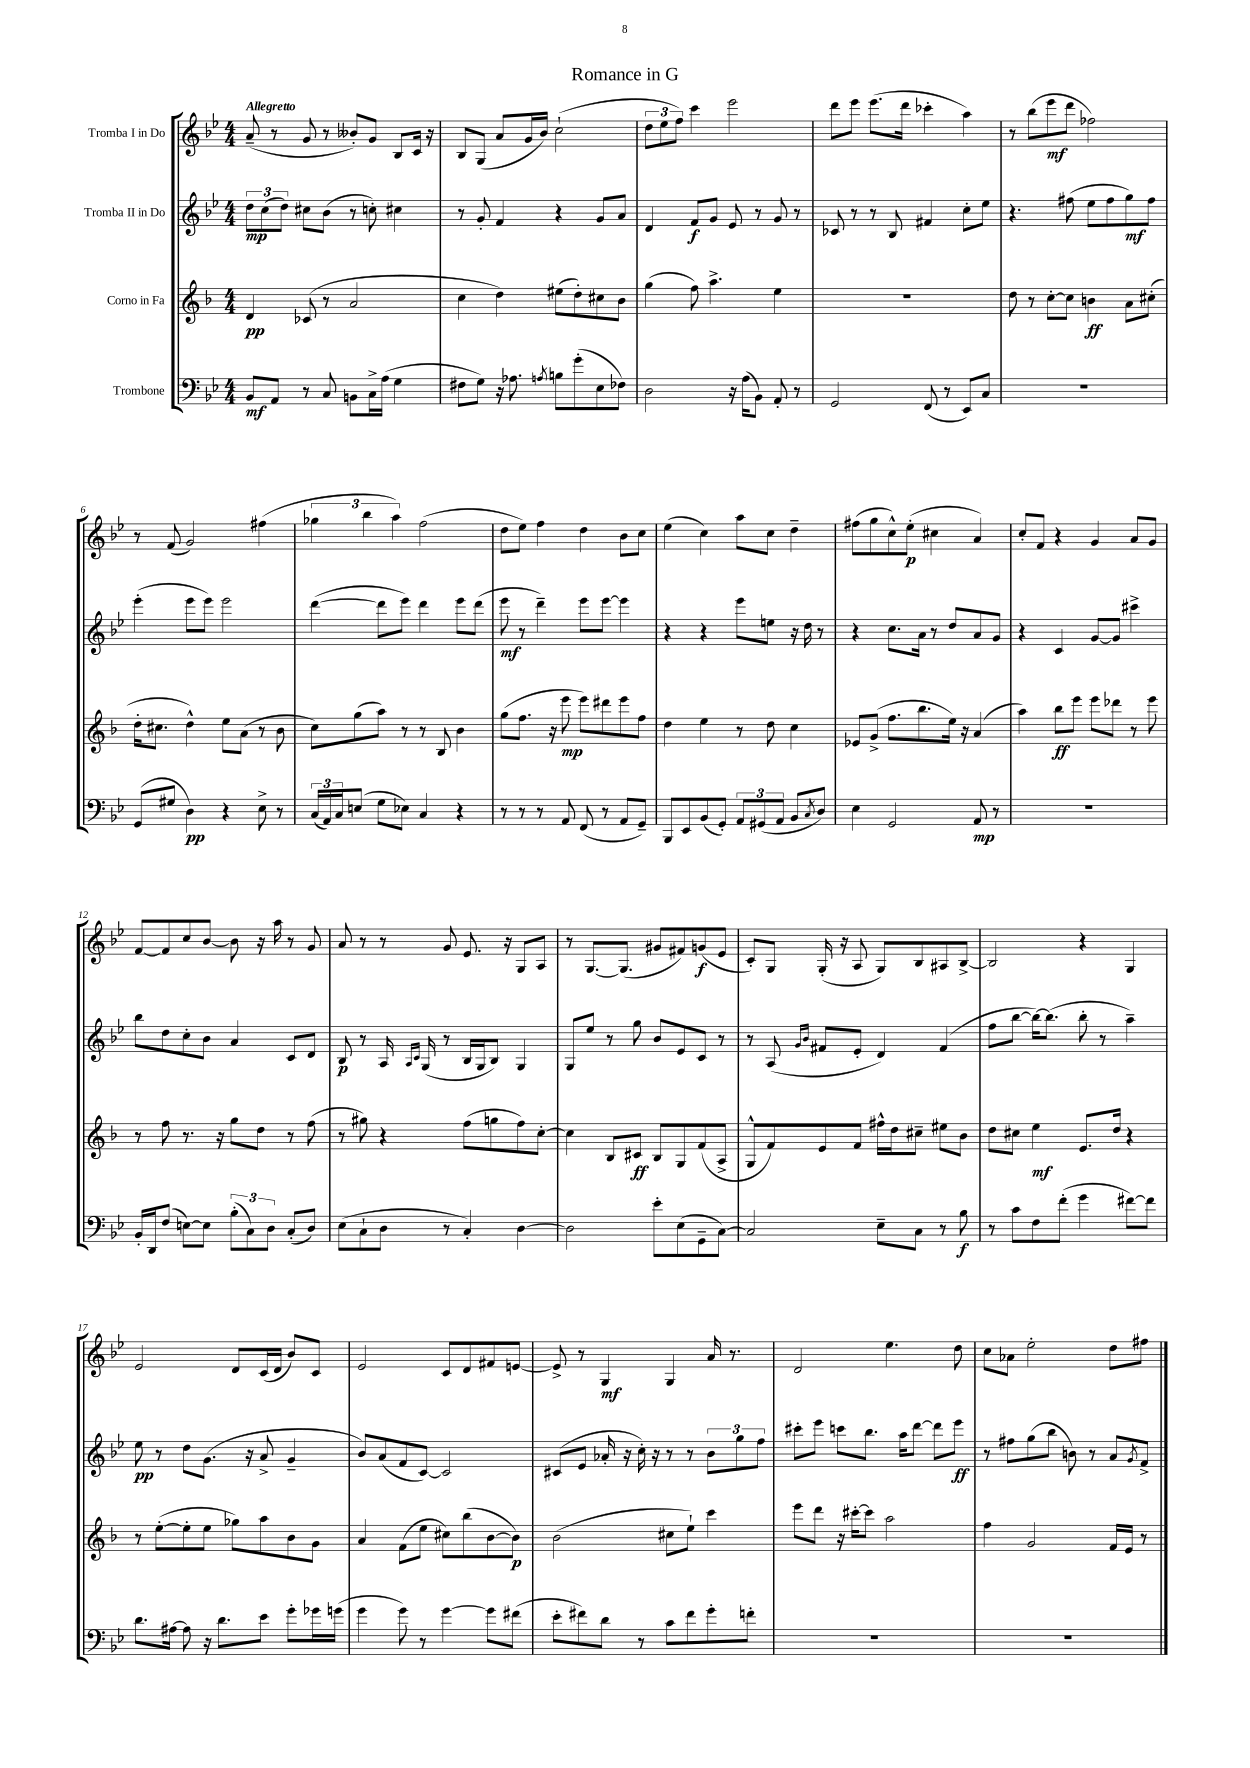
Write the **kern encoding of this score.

**kern	**dynam	**kern	**dynam	**kern	**dynam	**kern	**dynam
*part4	*part4	*part3	*part3	*part2	*part2	*part1	*part1
*staff4	*staff4	*staff3	*staff3	*staff2	*staff2	*staff1	*staff1
*I"Trombone	*	*I"Corno in Fa	*	*I"Tromba II in Do	*	*I"Tromba I in Do	*
*clefF4	*	*clefG2	*	*clefG2	*	*clefG2	*
*k[b-e-]	*	*k[b-]	*	*k[b-e-]	*	*k[b-e-]	*
*M4/4	*	*M4/4	*	*M4/4	*	*M4/4	*
=1	=1	=1	=1	=1	=1	=1	=1
!	!	!	!	!	!	!LO:TX:a:B:t=Allegretto	!
8BB-/L	mf	4d/	pp	12dd\L	mp	(8a~/	.
.	.	.	.	(12cc\	.	.	.
8AA/J	.	.	.	.	.	8r	.
.	.	.	.	12dd\J)	.	.	.
8r	.	(8c-X/	.	8cc#X\L	.	8g/	.
8C/	.	8r	.	(8b-\J	.	8r	.
8BBn\L	.	2a/	.	8r	.	8b--X'/L)	.
16C^\L	.	.	.	8ccn'\)	.	8g/J	.
(16A\JJ	.	.	.	.	.	.	.
4G\	.	.	.	4cc#X\	.	8B-/L	.
.	.	.	.	.	.	16c/Jk	.
.	.	.	.	.	.	16r	.
=2	=2	=2	=2	=2	=2	=2	=2
8F#X\L	.	4cc\	.	8r	.	8B-/L	.
8G\J)	.	.	.	8g'/	.	(8G/J	.
16r	.	4dd\)	.	4f/	.	8a/L	.
8.A-X\	.	.	.	.	.	.	.
.	.	.	.	.	.	16g/L	.
.	.	.	.	.	.	16b-/JJ)	.
8qAn/	.	.	.	.	.	.	.
8Bn\L	.	(8ee#X\L	.	4r	.	(2cc`\	.
(8g'\	.	8dd'\)	.	.	.	.	.
8E-\	.	8cc#X\	.	8g/L	.	.	.
8F-X\J)	.	8b-\J	.	8a/J	.	.	.
=3	=3	=3	=3	=3	=3	=3	=3
2D\	.	(4gg\	.	4d/	.	12dd\L	.
.	.	.	.	.	.	12ee-\	.
.	.	.	.	.	.	12ff\J)	.
.	.	8ff\)	.	8f/L	f	4ccc\	.
.	.	4.aa^\	.	8g/J	.	.	.
16r	.	.	.	8e-/	.	2eee-\	.
(16A\KL	.	.	.	.	.	.	.
8BB-\J)	.	.	.	8r	.	.	.
8AA'/	.	4ee\	.	8g/	.	.	.
8r	.	.	.	8r	.	.	.
=4	=4	=4	=4	=4	=4	=4	=4
2GG/	.	1r	.	8c-X/	.	8ddd\L	.
.	.	.	.	8r	.	8eee-\J	.
.	.	.	.	8r	.	(8.eee-\L	.
.	.	.	.	8B-/	.	.	.
.	.	.	.	.	.	16ddd\Jk	.
(8FF/	.	.	.	4f#X/	.	4ccc-X'\	.
8r	.	.	.	.	.	.	.
8EE-/L)	.	.	.	8cc'\L	.	4aa\)	.
8C/J	.	.	.	8ee-\J	.	.	.
=5	=5	=5	=5	=5	=5	=5	=5
1r	.	8dd\	.	4.r	.	8r	.
.	.	8r	.	.	.	(8bb-\L	.
.	.	[8cc'\L	.	.	.	8eee-\	mf
.	.	8cc\J]	.	(8ff#X\	.	8ddd\J	.
.	.	4bn\	ff	8ee-\L	.	2ff-X\)	.
.	.	.	.	8ff#\	.	.	.
.	.	8a\L	.	8gg\)	mf	.	.
.	.	(8cc#X'\J	.	8ff#\J	.	.	.
!!LO:LB:g=z
=6	=6	=6	=6	=6	=6	=6	=6
(8GG/L	.	16dd'\KL	.	(4eee-'\	.	8r	.
.	.	8.cc#X\J	.	.	.	.	.
8G#X/J	.	.	.	.	.	(8f/	.
4D\)	pp	4dd^^\)	.	8eee-\L	.	2g/)	.
.	.	.	.	8eee-\J)	.	.	.
4r	.	8ee\L	.	2eee-\	.	.	.
.	.	(8a\J	.	.	.	.	.
8E-^\	.	8r	.	.	.	(4ff#X\	.
8r	.	8b-\	.	.	.	.	.
=7	=7	=7	=7	=7	=7	=7	=7
(24C/LL	.	8cc\L)	.	([4ddd\	.	6gg-X\	.
24AA/)	.	.	.	.	.	.	.
24C/J	.	.	.	.	.	.	.
(8En/J	.	(8gg\	.	.	.	.	.
.	.	.	.	.	.	6bb-\	.
8G\L	.	8aa\J)	.	8ddd\L]	.	.	.
.	.	.	.	.	.	6aa\)	.
8E-X\J)	.	8r	.	8eee-\J)	.	.	.
4C/	.	8r	.	4ddd\	.	(2ff\	.
.	.	8B-/	.	.	.	.	.
4r	.	4b-\	.	8eee-\L	.	.	.
.	.	.	.	(8ddd\J	.	.	.
=8	=8	=8	=8	=8	=8	=8	=8
8r	.	(8gg\L	.	8eee-\	mf	8dd\L	.
8r	.	8.ff\J	.	8r	.	8ee-\J)	.
8r	.	.	.	4ddd~\)	.	4ff\	.
.	.	16r	.	.	.	.	.
8AA/	.	8eee\	mp	.	.	.	.
(8FF/	.	8eee\L)	.	8eee-\L	.	4dd\	.
8r	.	8ddd#X\	.	[8eee-\J	.	.	.
8AA/L	.	8eee\	.	4eee-\]	.	8b-\L	.
8GG~/J)	.	8ff\J	.	.	.	8cc\J	.
=9	=9	=9	=9	=9	=9	=9	=9
8BBB-/L	.	4dd\	.	4r	.	(4ee-\	.
8EE-/	.	.	.	.	.	.	.
(8BB-/	.	4ee\	.	4r	.	4cc\)	.
8GG'/J)	.	.	.	.	.	.	.
12AA/L	.	8r	.	8eee-\L	.	8aa\L	.
(12GG#X/	.	.	.	.	.	.	.
.	.	8dd\	.	8een\J	.	8cc\J	.
12AA/J	.	.	.	.	.	.	.
8BB-/L	.	4cc\	.	16r	.	4dd~\	.
.	.	.	.	16dd\	.	.	.
8qC/	.	.	.	.	.	.	.
8D/J)	.	.	.	8r	.	.	.
=10	=10	=10	=10	=10	=10	=10	=10
4E-\	.	8e-X/L	.	4r	.	(8ff#X\L	.
.	.	(8g^/J	.	.	.	8gg\	.
2GG/	.	8.ff\L	.	8.cc\L	.	8cc^^\)	.
.	.	.	.	.	.	(8ee-'\J	p
.	.	8.bb-\	.	16a\Jk	.	.	.
.	.	.	.	8r	.	4cc#X\	.
.	.	16ee\Jk)	.	8dd/L	.	.	.
.	.	16r	.	.	.	.	.
8AA/	mp	(4a/	.	8a/	.	4a/)	.
8r	.	.	.	8g/J	.	.	.
=11	=11	=11	=11	=11	=11	=11	=11
1r	.	4aa\)	.	4r	.	8cc'/L	.
.	.	.	.	.	.	8f/J	.
.	.	8bb-\L	ff	4c/	.	4r	.
.	.	8eee\J	.	.	.	.	.
.	.	8eee\L	.	[8g/L	.	4g/	.
.	.	8ddd-X\J	.	8g/J]	.	.	.
.	.	8r	.	4ccc#X^\	.	8a/L	.
.	.	8eee\	.	.	.	8g/J	.
!!LO:LB:g=z
=12	=12	=12	=12	=12	=12	=12	=12
16BB-'/LL	.	8r	.	8bb-\L	.	[8f/L	.
16DD/J	.	.	.	.	.	.	.
(8F/J	.	8ff\	.	8dd\	.	8f/]	.
[8En\L)	.	8.r	.	8cc'\	.	8cc/	.
8E\J]	.	.	.	8b-\J	.	[8b-/J	.
.	.	16r	.	.	.	.	.
(12B-'\L	.	8gg\L	.	4a/	.	8b-\]	.
12C\)	.	.	.	.	.	.	.
.	.	8dd\J	.	.	.	16r	.
12D\J	.	.	.	.	.	.	.
.	.	.	.	.	.	16aa\	.
(8C'/L	.	8r	.	8c/L	.	8r	.
8D/J)	.	(8ff\	.	8d/J	.	8g/	.
=13	=13	=13	=13	=13	=13	=13	=13
(8E-\L	.	8r	.	8B-/	p	8a/	.
8C`\	.	8gg#X\)	.	8r	.	8r	.
8D\J	.	4r	.	16A/	.	8r	.
.	.	.	.	16qqA/LL	.	.	.
.	.	.	.	16qqc/JJ	.	.	.
.	.	.	.	(16G/	.	.	.
8r	.	.	.	8r	.	8g/	.
4C'/)	.	(8ff\L	.	16B-/LL	.	8.e-/	.
.	.	.	.	16G/J	.	.	.
.	.	8ggn\	.	8B-/J)	.	.	.
.	.	.	.	.	.	16r	.
[4D\	.	8ff\)	.	4G/	.	8G/L	.
.	.	[8cc'\J	.	.	.	8A/J	.
=14	=14	=14	=14	=14	=14	=14	=14
2D\]	.	4cc\]	.	8G/L	.	8r	.
.	.	.	.	8ee-/J	.	[8.G/L	.
.	.	8B-/L	.	8r	.	.	.
.	.	.	.	.	.	(8.G/J]	.
.	.	8c#X/J	ff	8gg\	.	.	.
8e-'\L	.	8B-/L	.	8b-/L	.	8g#X/L	.
(8E-\	.	8G/	.	8e-/	.	8f#X/)	.
8GG~\	.	(8f/	.	8c/J	.	(8gn/	f
[8C\J)	.	8A^/J	.	8r	.	8e-/J	.
=15	=15	=15	=15	=15	=15	=15	=15
2C/]	.	8G^^/L	.	8r	.	8c'/L)	.
.	.	8f/)	.	(8A/	.	8G/J	.
.	.	.	.	16qqg/LL	.	.	.
.	.	.	.	16qqb-/JJ	.	.	.
.	.	8e/	.	8f#X/L	.	(16G'/	.
.	.	.	.	.	.	16r	.
.	.	8f/J	.	8e-'/J	.	8A/	.
8E-~\L	.	16ff#X^^\LL	.	4d/)	.	8G/L)	.
.	.	16dd\J	.	.	.	.	.
8C\J	.	8cc#X~\J	.	.	.	8B-/	.
8r	.	8ee#X\L	.	(4f#/	.	8A#X/	.
8B-\	f	8b-\J	.	.	.	[8B-^/J	.
=16	=16	=16	=16	=16	=16	=16	=16
8r	.	8dd\L	.	8ff\L	.	2B-/]	.
8c\L	.	8cc#X\J	.	[8bb-\J	.	.	.
8F\	.	4ee\	mf	16bb-\KL_)	.	.	.
.	.	.	.	(8.bb-\J]	.	.	.
(8f'\J	.	.	.	.	.	.	.
4g\	.	8.e/L	.	8bb-'\	.	4r	.
.	.	.	.	8r	.	.	.
.	.	16dd/Jk	.	.	.	.	.
[8f#X\L)	.	4r	.	4aa~\)	.	4G/	.
8f#\J]	.	.	.	.	.	.	.
!!LO:LB:g=z
=17	=17	=17	=17	=17	=17	=17	=17
8.d\L	.	8r	.	8ee-\	pp	2e-/	.
.	.	([8ee'\L	.	8r	.	.	.
[16A#X\Jk	.	.	.	.	.	.	.
8A#\]	.	8ee'\]	.	8dd\L	.	.	.
16r	.	8ee\J	.	(8.g\J	.	.	.
8.d\L	.	.	.	.	.	.	.
.	.	8gg-X\L)	.	.	.	8d/L	.
.	.	.	.	16r	.	.	.
8e-\J	.	8aa\	.	8a^/	.	(16c/L	.
.	.	.	.	.	.	16d/JJ	.
8g'\L	.	8b-\	.	4g~/	.	8b-/L)	.
16g-X\L	.	8g\J	.	.	.	8c/J	.
(16gn\JJ	.	.	.	.	.	.	.
=18	=18	=18	=18	=18	=18	=18	=18
4g\	.	4a/	.	8b-/L)	.	2e-/	.
.	.	.	.	(8a/	.	.	.
8g\)	.	(8f\L	.	8f/	.	.	.
8r	.	8ee\J	.	[8c/J)	.	.	.
[4g\	.	8cc#X\L)	.	2c/]	.	8c/L	.
.	.	(8bb-\	.	.	.	8d/	.
8g\L]	.	[8b-\	.	.	.	8f#X/	.
(8f#X\J	.	8b-\J])	p	.	.	[8en/J	.
=19	=19	=19	=19	=19	=19	=19	=19
8e-'\L	.	(2b-\	.	(8c#X/L	.	8e^/]	.
8f#X\)	.	.	.	8e-/J	.	8r	.
8d\J	.	.	.	16a-X'/	.	4G/	mf
.	.	.	.	16r	.	.	.
8r	.	.	.	16cc'\)	.	.	.
.	.	.	.	16r	.	.	.
8c\L	.	8cc#X\L	.	8r	.	4G/	.
8f#\	.	8ee`\J)	.	8r	.	.	.
8g'\	.	4ccc\	.	12b-\L	.	16a/	.
.	.	.	.	.	.	8.r	.
.	.	.	.	12gg\	.	.	.
8fn'\J	.	.	.	.	.	.	.
.	.	.	.	12ff\J	.	.	.
=20	=20	=20	=20	=20	=20	=20	=20
1r	.	8eee\L	.	8ccc#X'\L	.	2d/	.
.	.	8ddd\J	.	8eee-\J	.	.	.
.	.	16r	.	8cccn\L	.	.	.
.	.	[16ccc#X'\KL	.	.	.	.	.
.	.	8ccc#\J]	.	8.bb-\J	.	.	.
.	.	2aa\	.	.	.	4.ee-\	.
.	.	.	.	16aa\KL	.	.	.
.	.	.	.	[8ddd\J	.	.	.
.	.	.	.	8ddd\L]	.	.	.
.	.	.	.	8eee-\J	ff	8dd\	.
=21	=21	=21	=21	=21	=21	=21	=21
1r	.	4ff\	.	8r	.	8cc\L	.
.	.	.	.	8ff#X\L	.	8a-X\J	.
.	.	2g/	.	(8gg\	.	2ee-'\	.
.	.	.	.	8bb-\J	.	.	.
.	.	.	.	8bn\)	.	.	.
.	.	.	.	8r	.	.	.
.	.	16f/LL	.	8a/L	.	8dd\L	.
.	.	16e/JJ	.	.	.	.	.
.	.	.	.	8qg/	.	.	.
.	.	8r	.	8f^/J	.	8ff#X\J	.
==	==	==	==	==	==	==	==
*-	*-	*-	*-	*-	*-	*-	*-
